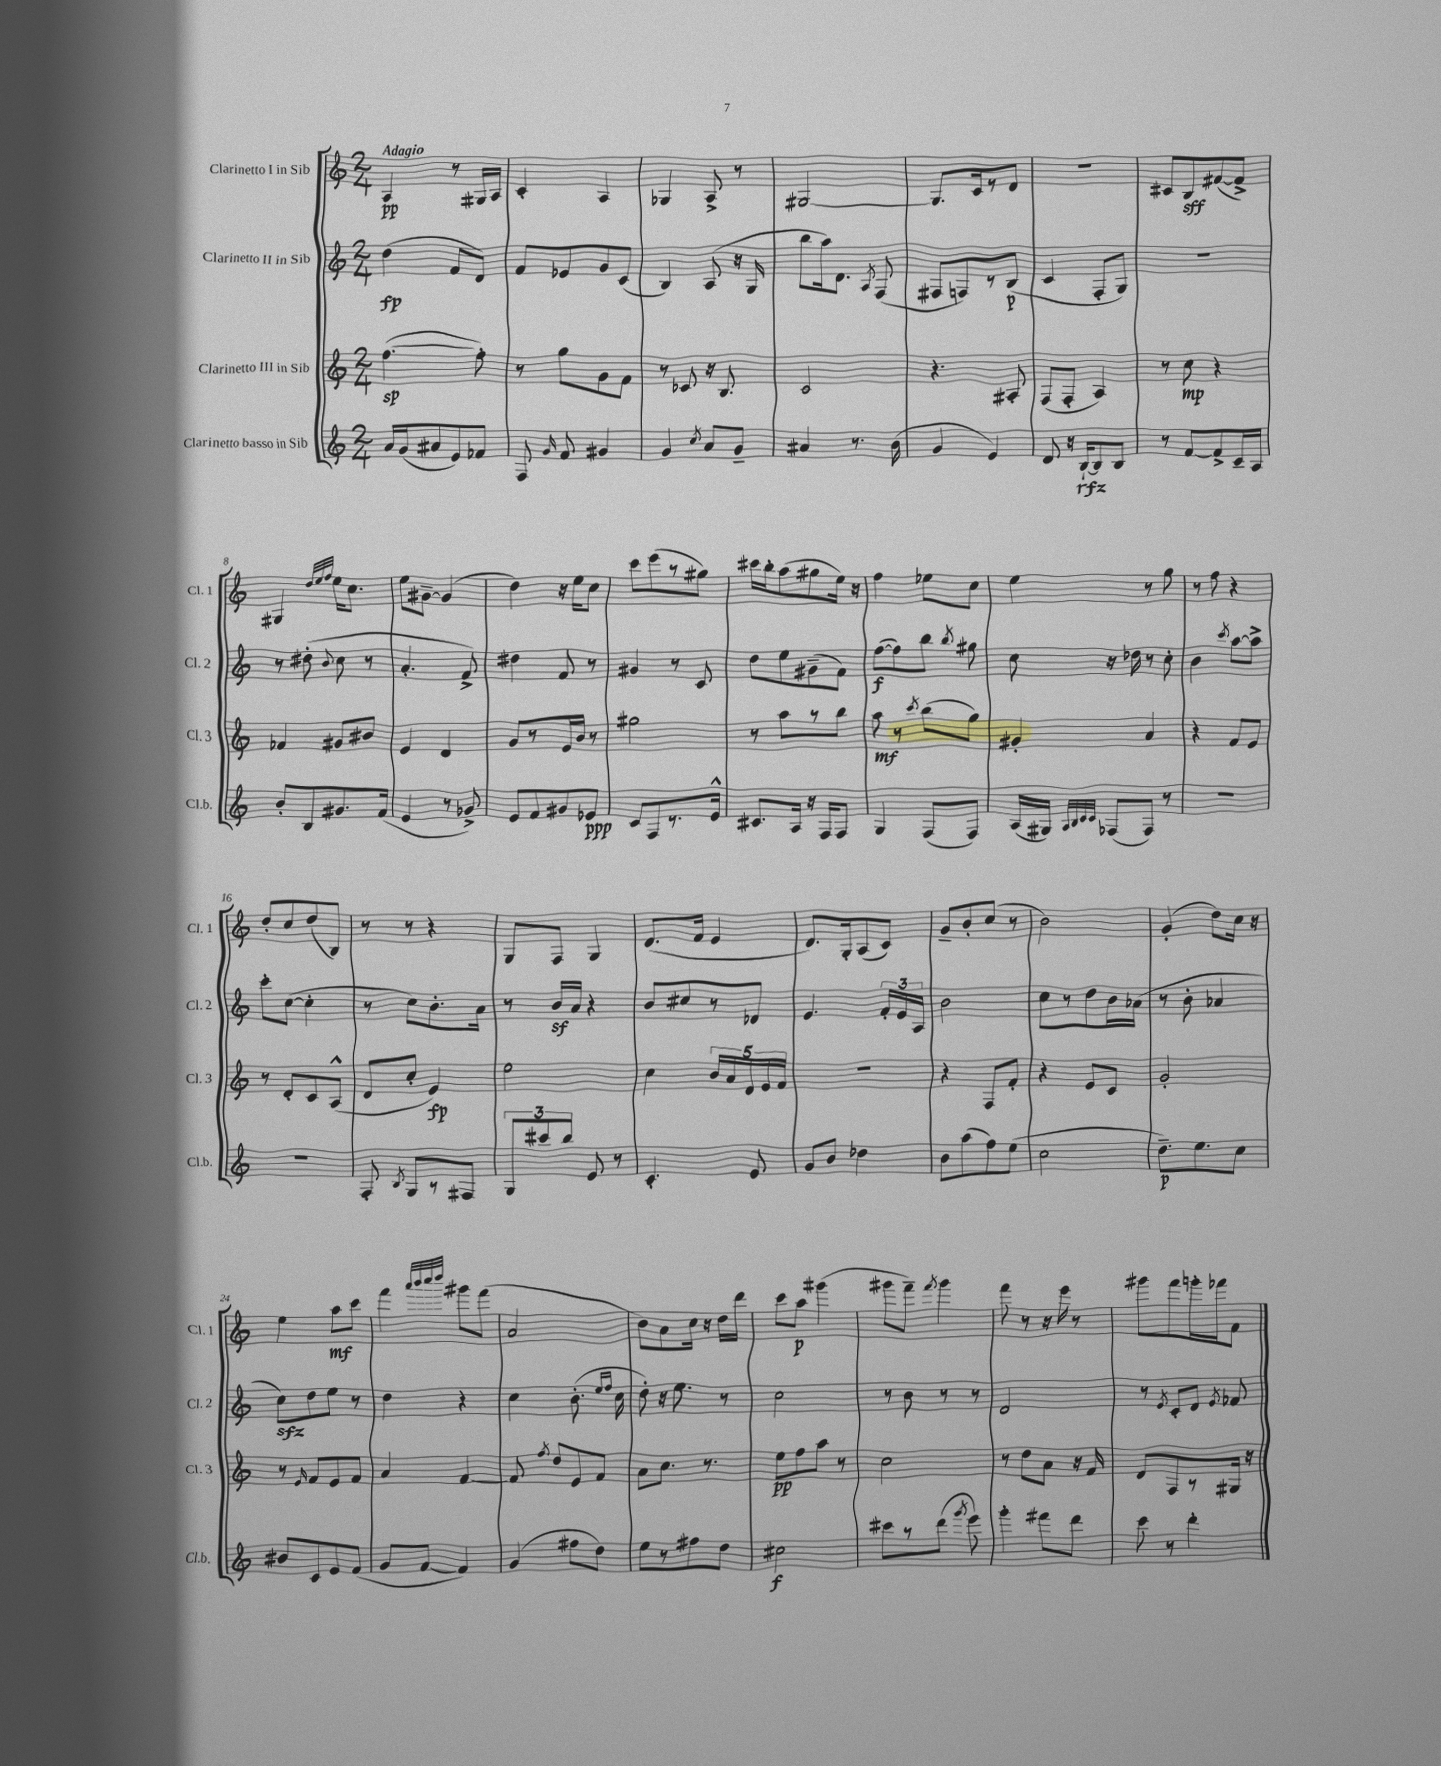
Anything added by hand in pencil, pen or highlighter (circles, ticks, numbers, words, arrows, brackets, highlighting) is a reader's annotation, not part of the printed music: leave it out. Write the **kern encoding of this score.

**kern	**dynam	**kern	**dynam	**kern	**dynam	**kern	**dynam
*part4	*part4	*part3	*part3	*part2	*part2	*part1	*part1
*staff4	*staff4	*staff3	*staff3	*staff2	*staff2	*staff1	*staff1
*I"Clarinetto basso in Sib	*	*I"Clarinetto III in Sib	*	*I"Clarinetto II in Sib	*	*I"Clarinetto I in Sib	*
*I'Cl.b.	*	*I'Cl. 3	*	*I'Cl. 2	*	*I'Cl. 1	*
*clefG2	*	*clefG2	*	*clefG2	*	*clefG2	*
*k[]	*	*k[]	*	*k[]	*	*k[]	*
*M2/4	*	*M2/4	*	*M2/4	*	*M2/4	*
=1	=1	=1	=1	=1	=1	=1	=1
!	!	!	!	!	!	!LO:TX:a:B:t=Adagio	!
16a/LL	.	([4.ff\	sp	(4dd\	fp	4A/	pp
(16g/J	.	.	.	.	.	.	.
8a#X/	.	.	.	.	.	.	.
8e/)	.	.	.	8f/L	.	8r	.
8f-X/J	.	8ff'\])	.	8d/J)	.	16G#X/LL	.
.	.	.	.	.	.	16A/JJ	.
=2	=2	=2	=2	=2	=2	=2	=2
8F/	.	8r	.	8f/L	.	4c'/	.
16qqg/	.	.	.	.	.	.	.
8f/	.	8gg\L	.	8e-X/	.	.	.
4g#X/	.	8g\	.	8g/	.	4A/	.
.	.	8f\J	.	(8c/J	.	.	.
=3	=3	=3	=3	=3	=3	=3	=3
4g/	.	8r	.	4B/)	.	4G-X/	.
.	.	8c-X/	.	.	.	.	.
8qcc/	.	.	.	.	.	.	.
8a/L	.	16r	.	(8A/	.	8A^/	.
.	.	8.B/	.	.	.	.	.
8g~/J	.	.	.	16r	.	8r	.
.	.	.	.	16G/	.	.	.
=4	=4	=4	=4	=4	=4	=4	=4
4a#X/	.	2c/	.	8bb\L	.	[2G#X/	.
.	.	.	.	16aa\k)	.	.	.
.	.	.	.	8.d\J	.	.	.
8.r	.	.	.	.	.	.	.
.	.	.	.	8qA/	.	.	.
.	.	.	.	(8F/	.	.	.
(16b\	.	.	.	.	.	.	.
=5	=5	=5	=5	=5	=5	=5	=5
4g/	.	4.r	.	8F#X/L	.	8.G#/L]	.
.	.	.	.	8Fn/)	.	.	.
.	.	.	.	.	.	16c/k	.
4e/)	.	.	.	8r	.	8r	.
.	.	8A#X'/	.	(8B/J	p	8d/J	.
=6	=6	=6	=6	=6	=6	=6	=6
8d/	.	(8F/L	.	4c/	.	2r	.
16r	.	8F'/J	.	.	.	.	.
[16B`/KL	rfz	.	.	.	.	.	.
8B/]	.	4A/)	.	8F'/L	.	.	.
8B/J	.	.	.	8G/J)	.	.	.
=7	=7	=7	=7	=7	=7	=7	=7
8r	.	8r	.	2r	.	8c#X/L	.
[8f/L	.	8cc\	mp	.	.	8B/	sff
8f^/]	.	4r	.	.	.	([8f#X/	.
16c~/L	.	.	.	.	.	8f#^/J])	.
16A/JJ	.	.	.	.	.	.	.
!!LO:LB:g=z
=8	=8	=8	=8	=8	=8	=8	=8
8b'/L	.	4f-X/	.	8r	.	4G#X/	.
8B/	.	.	.	(8dd#X'\	.	.	.
.	.	.	.	.	.	32qqdd/LLL	.
.	.	.	.	.	.	32qqee/	.
.	.	.	.	8qqb/	.	32qqff/JJJ	.
8.g#X/	.	8g#X/L	.	8cc\	.	16ee\KL	.
.	.	.	.	.	.	8.cc\J	.
.	.	8b#X/J	.	8r	.	.	.
(16f/Jk	.	.	.	.	.	.	.
=9	=9	=9	=9	=9	=9	=9	=9
4e/	.	4e/	.	4.a'/	.	8ee\L	.
.	.	.	.	.	.	[8g#X~\J	.
8r	.	4d/	.	.	.	(4g#/]	.
8g-X^/)	.	.	.	8f^/)	.	.	.
=10	=10	=10	=10	=10	=10	=10	=10
8e/L	.	8g/L	.	4dd#X\	.	4dd\)	.
8f/	.	8r	.	.	.	.	.
8g#X/	.	16e/L	.	8f/	.	16r	.
.	.	16b/JJ	.	.	.	16ee\KL	.
8e-X/J	ppp	8r	.	8r	.	8cc\J	.
=11	=11	=11	=11	=11	=11	=11	=11
8c/L	.	2gg#X\	.	4g#X/	.	8ccc\L	.
8F/	.	.	.	.	.	(8eee\	.
8.r	.	.	.	8r	.	8r	.
.	.	.	.	8c/	.	8gg#X\J)	.
16e^^/Jk	.	.	.	.	.	.	.
=12	=12	=12	=12	=12	=12	=12	=12
8.c#X/L	.	8r	.	8dd\L	.	16ccc#X\LL	.
.	.	.	.	.	.	16bb'\J	.
.	.	8aa\L	.	8ee\	.	(8aa\	.
16A/Jk	.	.	.	.	.	.	.
16r	.	8r	.	(8g#X~\	.	8gg#X\	.
16F/KL	.	.	.	.	.	.	.
8F/J	.	8bb\J	.	8f\J)	.	16ee\Jk)	.
.	.	.	.	.	.	16r	.
=13	=13	=13	=13	=13	=13	=13	=13
4G/	.	8aa\	mf	([8ff\L	f	4ff\	.
.	.	8r	.	8ff\])	.	.	.
.	.	8qccc/	.	.	.	.	.
(8F/L	.	(8bb\L	.	8bb\J	.	8ee-X\L	.
.	.	.	.	8qbb/	.	.	.
8F/J)	.	8gg\J)	.	8gg#X\	.	8cc\J	.
=14	=14	=14	=14	=14	=14	=14	=14
(16A/LL	.	4g#X'/	.	8cc\	.	4ee\	.
16G#X/JJ)	.	.	.	.	.	.	.
32qqA/LLL	.	.	.	.	.	.	.
32qqB/	.	.	.	.	.	.	.
32qqc/	.	.	.	.	.	.	.
32qqc/JJJ	.	.	.	.	.	.	.
(8F-X/L	.	.	.	16r	.	.	.
.	.	.	.	16dd-X\	.	.	.
8F-/J)	.	4a/	.	8r	.	8r	.
8r	.	.	.	8cc'\	.	8gg\	.
=15	=15	=15	=15	=15	=15	=15	=15
2r	.	4r	.	4b\	.	8r	.
.	.	.	.	.	.	8ff\	.
.	.	.	.	8qccc/	.	.	.
.	.	8f/L	.	[8aa\L	.	4r	.
.	.	8e/J	.	8aa^\J]	.	.	.
!!LO:LB:g=z
=16	=16	=16	=16	=16	=16	=16	=16
2r	.	8r	.	8ccc'\L	.	8dd'/L	.
.	.	8d'/L	.	([8cc\J	.	8cc/	.
.	.	8c/	.	4cc'\]	.	(8dd/	.
.	.	(8A^^/J	.	.	.	8B/J)	.
=17	=17	=17	=17	=17	=17	=17	=17
8F'/	.	8d/L	.	8r	.	8r	.
8qB/	.	.	.	.	.	.	.
8G/L	.	8cc'/J	.	8cc\L)	.	8r	.
8r	.	4e/)	fp	8.b'\	.	4r	.
8F#X/J	.	.	.	.	.	.	.
.	.	.	.	16a\Jk	.	.	.
=18	=18	=18	=18	=18	=18	=18	=18
12G/L	.	2ee\	.	8r	.	8G/L	.
12ccc#X/	.	.	.	.	.	.	.
.	.	.	.	16bz/LL	.	8F/J	.
12bb/J	.	.	.	.	.	.	.
.	.	.	.	16a/JJ	.	.	.
8e/	.	.	.	4r	.	4G/	.
8r	.	.	.	.	.	.	.
=19	=19	=19	=19	=19	=19	=19	=19
4.c'/	.	4cc\	.	8b/L	.	(8.d/L	.
.	.	.	.	8cc#X/	.	.	.
.	.	.	.	.	.	16f/Jk	.
.	.	20b/LL	.	8r	.	4e/	.
.	.	20a/	.	.	.	.	.
.	.	20d/	.	.	.	.	.
8e/	.	.	.	8d-X/J	.	.	.
.	.	20e/	.	.	.	.	.
.	.	20f/JJ	.	.	.	.	.
=20	=20	=20	=20	=20	=20	=20	=20
8g/L	.	2r	.	4.e/	.	8.d/L)	.
8b/J	.	.	.	.	.	.	.
.	.	.	.	.	.	16G'/k	.
4dd-X\	.	.	.	.	.	(8A/	.
.	.	.	.	24f'/LL	.	8c/J)	.
.	.	.	.	24e/	.	.	.
.	.	.	.	24A/JJ	.	.	.
=21	=21	=21	=21	=21	=21	=21	=21
8b\L	.	4r	.	2b\	.	8g~/L	.
(8aa\	.	.	.	.	.	8b'/	.
8ff\)	.	8F/L	.	.	.	(8cc/J	.
(8ee\J	.	8f'/J	.	.	.	8r	.
=22	=22	=22	=22	=22	=22	=22	=22
2cc\	.	4r	.	8cc\L	.	2b\)	.
.	.	.	.	8r	.	.	.
.	.	8e/L	.	8dd\	.	.	.
.	.	8c/J	.	16b\L	.	.	.
.	.	.	.	(16a-X\JJ	.	.	.
=23	=23	=23	=23	=23	=23	=23	=23
8.dd~\L)	p	2g'/	.	8r	.	(4g'/	.
.	.	.	.	8b'\	.	.	.
8.ee\	.	.	.	.	.	.	.
.	.	.	.	4a-X/	.	8dd\L)	.
8cc\J	.	.	.	.	.	16cc\Jk	.
.	.	.	.	.	.	16r	.
!!LO:LB:g=z
=24	=24	=24	=24	=24	=24	=24	=24
8b#X/L	.	8r	.	8cczz\L)	.	4ee\	.
.	.	16qqe/	.	.	.	.	.
8c/	.	8f/L	.	8dd\	.	.	.
8e/	.	8e/	.	8ee\J	.	8aa\L	mf
(8f/J	.	8f/J	.	8r	.	8ccc\J	.
=25	=25	=25	=25	=25	=25	=25	=25
8g/L	.	4a/	.	4dd\	.	4fff\	.
[8f/J	.	.	.	.	.	.	.
.	.	.	.	.	.	32qqaaa/LLL	.
.	.	.	.	.	.	32qqbbb/	.
.	.	.	.	.	.	32qqcccc/	.
.	.	.	.	.	.	32qqdddd/JJJ	.
4f/])	.	[4f/	.	4r	.	8ggg#X\L	.
.	.	.	.	.	.	(8fff\J	.
=26	=26	=26	=26	=26	=26	=26	=26
(4g/	.	8f/]	.	4cc\	.	2a/	.
.	.	8qff/	.	.	.	.	.
.	.	8dd/L	.	.	.	.	.
8ff#X\L	.	8e/	.	(8.b'\	.	.	.
8dd\J)	.	8f/J	.	.	.	.	.
.	.	.	.	16qqee/LL	.	.	.
.	.	.	.	16qqff/JJ	.	.	.
.	.	.	.	16cc\	.	.	.
=27	=27	=27	=27	=27	=27	=27	=27
8ee\L	.	8a\L	.	8dd'\)	.	8b\L)	.
8r	.	8.cc\J	.	16r	.	8a\	.
.	.	.	.	8.ee\	.	.	.
8ff#X\	.	.	.	.	.	16cc\Jk	.
.	.	8.r	.	.	.	16r	.
8dd\J	.	.	.	8r	.	16dd\LL	.
.	.	.	.	.	.	16ddd\JJ	.
=28	=28	=28	=28	=28	=28	=28	=28
2cc#X\	f	8ee\L	pp	2cc\	.	8ccc\L	.
.	.	8ff\	.	.	.	8aa\J	p
.	.	8aa\J	.	.	.	(4ggg#X\	.
.	.	8r	.	.	.	.	.
=29	=29	=29	=29	=29	=29	=29	=29
8ccc#X\L	.	2cc\	.	8r	.	8ggg#X\L	.
8r	.	.	.	8b\	.	8fff~\J)	.
.	.	.	.	.	.	8qfff/	.
(8ddd\J	.	.	.	8r	.	4ggg#\	.
8qggg/	.	.	.	.	.	.	.
8eee\)	.	.	.	8r	.	.	.
=30	=30	=30	=30	=30	=30	=30	=30
4ggg'\	.	8r	.	2d/	.	8fff\	.
.	.	8dd\L	.	.	.	8r	.
8fff#X\L	.	8a\J	.	.	.	16r	.
.	.	.	.	.	.	16eee\	.
8ddd\J	.	16r	.	.	.	8r	.
.	.	16f/	.	.	.	.	.
=31	=31	=31	=31	=31	=31	=31	=31
8ccc\	.	8d/L	.	8r	.	8ggg#X\L	.
.	.	.	.	8qe/	.	.	.
8r	.	8F/	.	8c'/L	.	8fff\	.
4ddd'\	.	8r	.	8d/J	.	16gggn'\L	.
.	.	.	.	.	.	16fff-X\J	.
.	.	.	.	8qe/	.	.	.
.	.	16G#X/Jk	.	8f-X/	.	8f\J	.
.	.	16r	.	.	.	.	.
==	==	==	==	==	==	==	==
*-	*-	*-	*-	*-	*-	*-	*-
